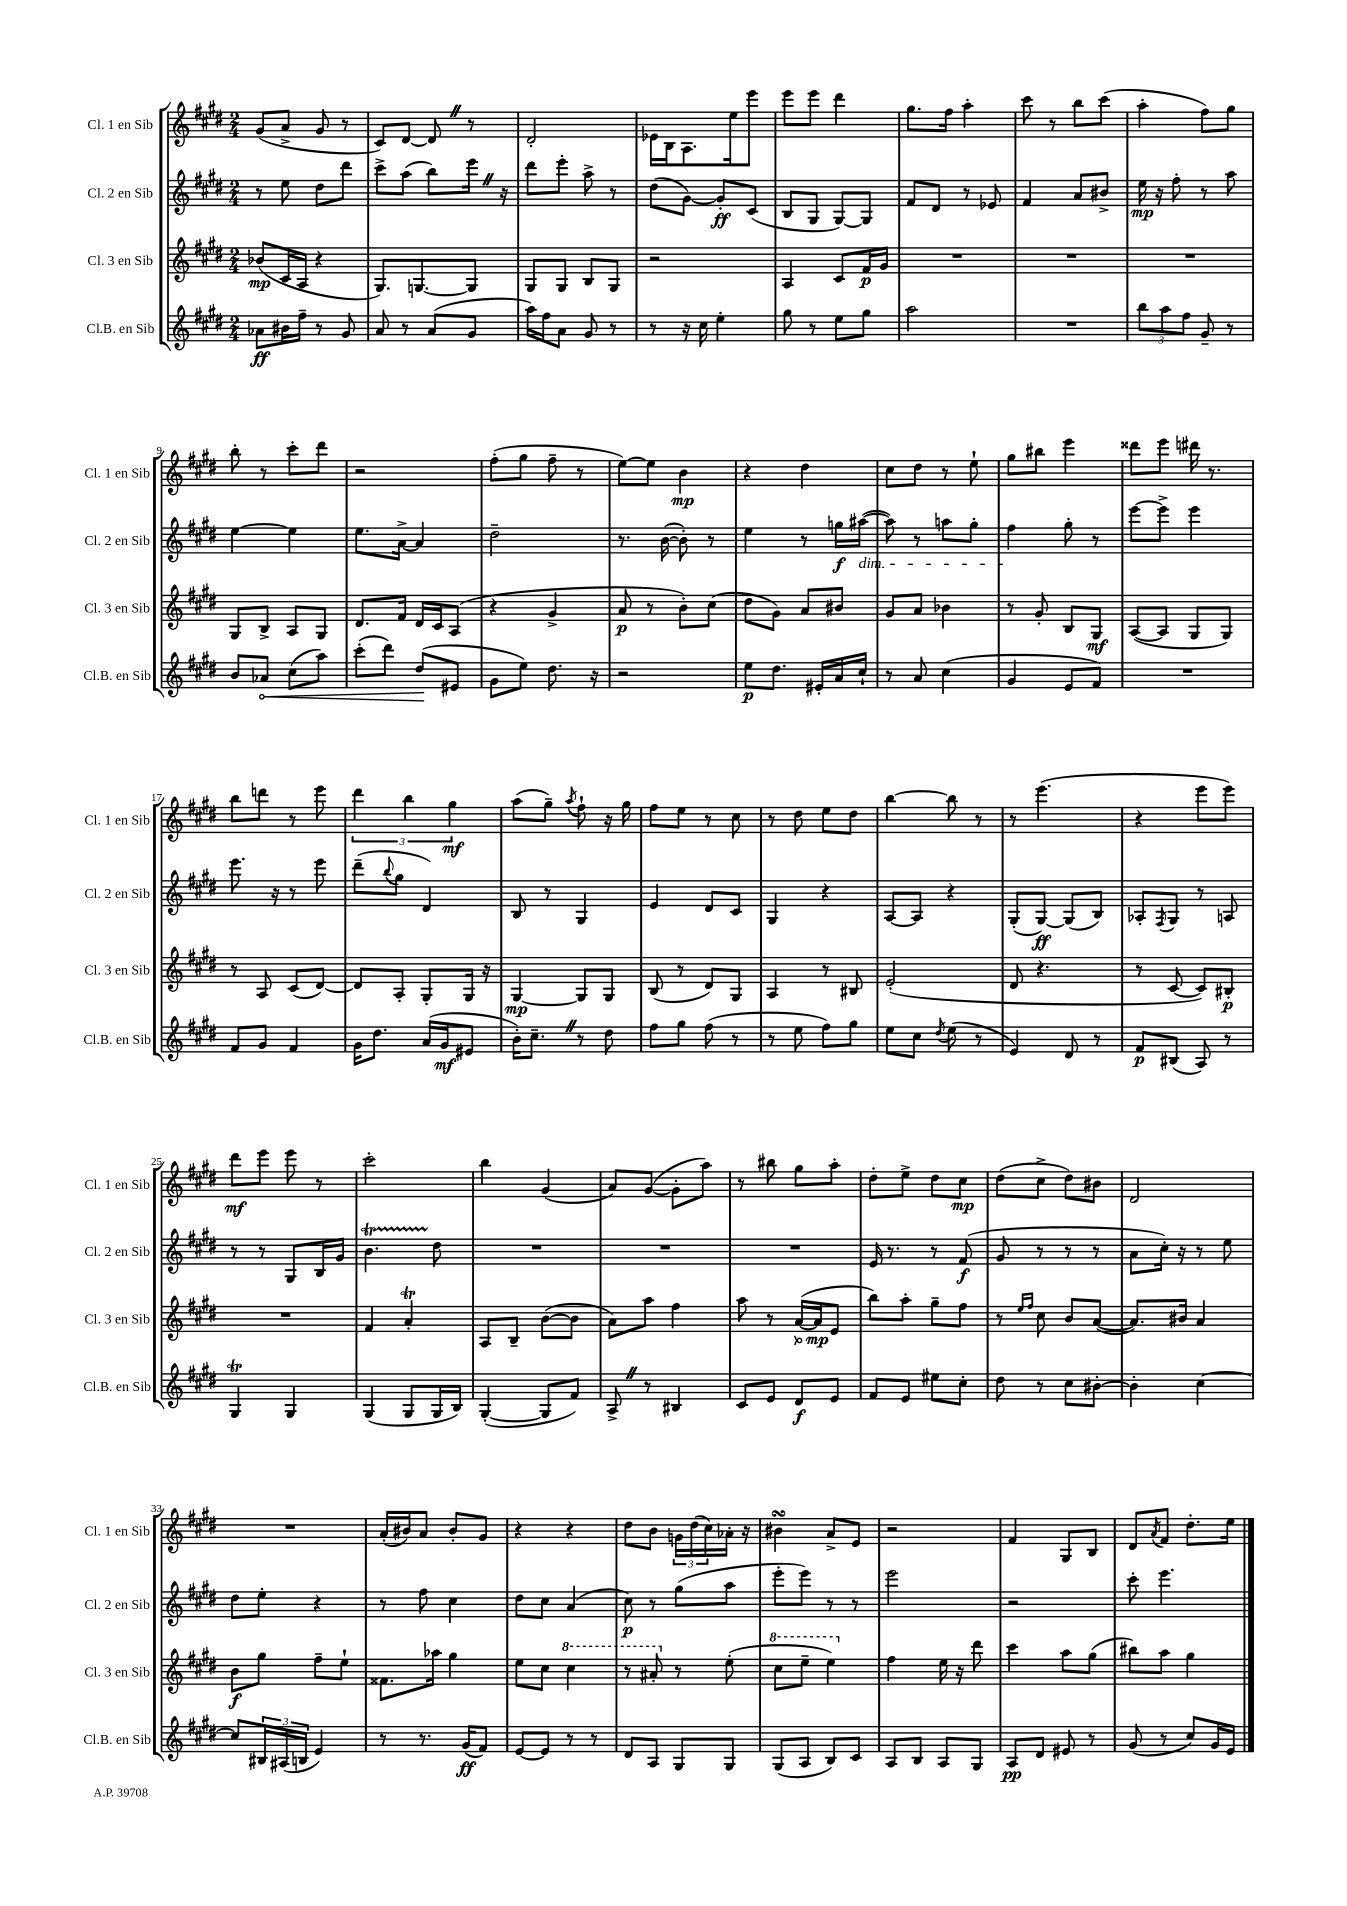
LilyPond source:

<<
\new StaffGroup <<
\new Staff = "s0" \with { instrumentName = "Cl. 1 en Sib" shortInstrumentName = "Cl. 1 en Sib" } {
    \clef treble \key e \major \numericTimeSignature \time 2/4
    gis'8( a'8-> gis'8 r8 |
    cis'8) dis'8~ dis'8 \once \override BreathingSign.text = \markup { \musicglyph "scripts.caesura.straight" } \breathe r8 |
    dis'2-. |
    ees'16 b16 a8. e''16 e'''8 |
    e'''8 e'''8 dis'''4 |
    gis''8. fis''16 a''4-. |
    cis'''8 r8 b''8 cis'''8( |
    a''4-. fis''8) gis''8 |
    b''8-. r8 cis'''8-. dis'''8 |
    r2 |
    fis''8-.( gis''8 fis''8-- r8 |
    e''8~) e''8 b'4\mp |
    r4 dis''4 |
    cis''8 dis''8 r8 e''8-! |
    gis''8 bis''8 e'''4 |
    disis'''8 e'''8 dis'''16 r8. |
    b''8 d'''8 r8 e'''8 |
    \tuplet 3/2 { dis'''4 b''4 gis''4\mf } |
    a''8( gis''8--) \acciaccatura { a''8 } fis''8-! r16 gis''16 |
    fis''8 e''8 r8 cis''8 |
    r8 dis''8 e''8 dis''8 |
    b''4~ b''8 r8 |
    r8 e'''4.( |
    r4 e'''8 e'''8) |
    dis'''8\mf e'''8 e'''8 r8 |
    cis'''2-. |
    b''4 gis'4( |
    a'8) gis'8~( gis'8-. a''8) |
    r8 bis''8 gis''8 a''8-. |
    dis''8-. e''8-> dis''8 cis''8\mp |
    dis''8( cis''8-> dis''8) bis'8 |
    dis'2 |
    R2 |
    a'16-.( bis'16) a'8 bis'8-. gis'8 |
    r4 r4 |
    dis''8 b'8 \tuplet 3/2 { g'16 dis''16( cis''16) } aes'16-. r16 |
    bis'4\turn a'8-> e'8 |
    r2 |
    fis'4 gis8 b8 |
    dis'8 \acciaccatura { a'8 } fis'8 dis''8.-. e''16 \bar "|." |
}
\new Staff = "s1" \with { instrumentName = "Cl. 2 en Sib" shortInstrumentName = "Cl. 2 en Sib" } {
    \clef treble \key e \major \numericTimeSignature \time 2/4
    r8 e''8 dis''8 dis'''8 |
    cis'''8-> a''8( b''8) e'''16 \once \override BreathingSign.text = \markup { \musicglyph "scripts.caesura.straight" } \breathe r16 |
    dis'''8 e'''8-. a''8-> r8 |
    dis''8( gis'8~) gis'8-.\ff cis'8( |
    b8 gis8 gis8~) gis8 |
    fis'8 dis'8 r8 ees'8 |
    fis'4 a'8 bis'8-> |
    e''16\mp r16 fis''8-. r8 a''8 |
    e''4~ e''4 |
    e''8. a'16~-> a'4 |
    dis''2-- |
    r8. b'16~( b'8-.) r8 |
    e''4 r8 g''16\f ais''16~\dim( |
    ais''8) r8 a''8 gis''8-. |
    fis''4\! gis''8-. r8 |
    e'''8~ e'''8-> e'''4 |
    e'''8. r16 r8 e'''8 |
    dis'''8--( \appoggiatura { b''8 } gis''8 dis'4) |
    b8 r8 gis4 |
    e'4 dis'8 cis'8 |
    gis4 r4 |
    a8~ a8 r4 |
    gis8-.( gis8~\ff) gis8( b8) |
    aes8-. \acciaccatura { fis8 } gis8 r8 a8 |
    r8 r8 gis8 b16 gis'16 |
    b'4.\startTrillSpan dis''8\stopTrillSpan |
    R2 |
    R2 |
    R2 |
    e'16 r8. r8 fis'8\f( |
    gis'8 r8 r8 r8 |
    a'8 cis''16-.) r16 r8 e''8 |
    dis''8 e''8-. r4 |
    r8 fis''8 cis''4 |
    dis''8 cis''8 a'4( |
    cis''8\p) r8 gis''8( a''8 |
    e'''8-. e'''8) r8 r8 |
    e'''2 |
    r2 |
    cis'''8-. e'''4. \bar "|." |
}
\new Staff = "s2" \with { instrumentName = "Cl. 3 en Sib" shortInstrumentName = "Cl. 3 en Sib" } {
    \clef treble \key e \major \numericTimeSignature \time 2/4
    bes'8\mp( cis'16 a16 r4 |
    gis8.) g8.~ g8 |
    gis8 gis8 b8 gis8 |
    r2 |
    a4 cis'8 fis'16\p gis'16 |
    R2 |
    R2 |
    R2 |
    gis8 b8-> a8 gis8 |
    dis'8. fis'16 dis'16 cis'16 a8( |
    r4 gis'4-> |
    a'8\p r8 b'8-.) cis''8( |
    dis''8 gis'8) a'8 bis'8 |
    gis'8 a'8 bes'4 |
    r8 gis'8-. b8 gis8\mf |
    a8~( a8 gis8 gis8) |
    r8 a8 cis'8( dis'8~) |
    dis'8 a8-. gis8-. gis16 r16 |
    gis4~\mp gis8 gis8 |
    b8( r8 dis'8) gis8 |
    a4 r8 bis8 |
    e'2-.( |
    dis'8 r4. |
    r8 cis'8~ cis'8) bis8-.\p |
    R2 |
    fis'4 a'4-.\trill |
    a8 b8-- b'8~( b'8 |
    a'8) a''8 fis''4 |
    a''8 r8 \once \override Hairpin.circled-tip = ##t a'16~\>( a'16\mp\! e'8 |
    b''8) a''8-. gis''8-- fis''8 |
    r8 \grace { e''16 fis''16 } cis''8 b'8 a'8~( |
    a'8.) bis'16 a'4 |
    b'8\f gis''8 fis''8-- e''8-! |
    fisis'8. aes''16 gis''4 |
    e''8 cis''8 \ottava #1 cis'''4 |
    r8 ais''8-. \ottava #0 r8 e''8-.( |
    \ottava #1 cis'''8 e'''8-- e'''4) \ottava #0 |
    fis''4 e''16 r16 dis'''8 |
    cis'''4 a''8 gis''8( |
    bis''8) a''8 gis''4 \bar "|." |
}
\new Staff = "s3" \with { instrumentName = "Cl.B. en Sib" shortInstrumentName = "Cl.B. en Sib" } {
    \clef treble \key e \major \numericTimeSignature \time 2/4
    aes'8\ff bis'16 fis''16-- r8 gis'8 |
    a'8 r8 a'8( gis'8 |
    a''16) fis''16 a'8 gis'8 r8 |
    r8 r16 cis''16 e''4-. |
    gis''8 r8 e''8 gis''8 |
    a''2 |
    R2 |
    \tuplet 3/2 { b''8 a''8 fis''8 } gis'8-- r8 |
    b'8 \once \override Hairpin.circled-tip = ##t aes'8\< cis''8( a''8) |
    cis'''8-.( dis'''8) dis''8\!( eis'8 |
    gis'8 e''8) dis''8. r16 |
    r2 |
    e''8\p dis''8. eis'16-. a'16 cis''16-! |
    r8 a'8 cis''4( |
    gis'4 e'8 fis'8) |
    R2 |
    fis'8 gis'8 fis'4 |
    gis'16 dis''8. a'16( gis'16\mf eis'8 |
    b'16-.) cis''8.-- \once \override BreathingSign.text = \markup { \musicglyph "scripts.caesura.straight" } \breathe r8 dis''8 |
    fis''8 gis''8 fis''8( r8 |
    r8 e''8 fis''8) gis''8 |
    e''8 cis''8 \acciaccatura { dis''8 } e''8( r8 |
    e'4) dis'8 r8 |
    fis'8\p bis8( a8) r8 |
    gis4\trill gis4 |
    gis4( gis8 gis16 b16) |
    gis4~-.( gis8 fis'8) |
    a8-> \once \override BreathingSign.text = \markup { \musicglyph "scripts.caesura.straight" } \breathe r8 bis4 |
    cis'8 e'8 dis'8\f e'8 |
    fis'8 e'8 eis''8 cis''8-. |
    dis''8 r8 cis''8 bis'8~-. |
    bis'4-. cis''4~ |
    cis''8 \tuplet 3/2 { bis16 ais16( b16 } e'4) |
    r8 r8. gis'16\ff( fis'8) |
    e'8~ e'8 r8 r8 |
    dis'8 a8 gis8 gis8 |
    gis8( a8 b8) cis'8 |
    a8 b8 a8 gis8 |
    a8\pp dis'8 eis'8 r8 |
    gis'8( r8 cis''8) gis'16 e'16 \bar "|." |
}
>>
>>
